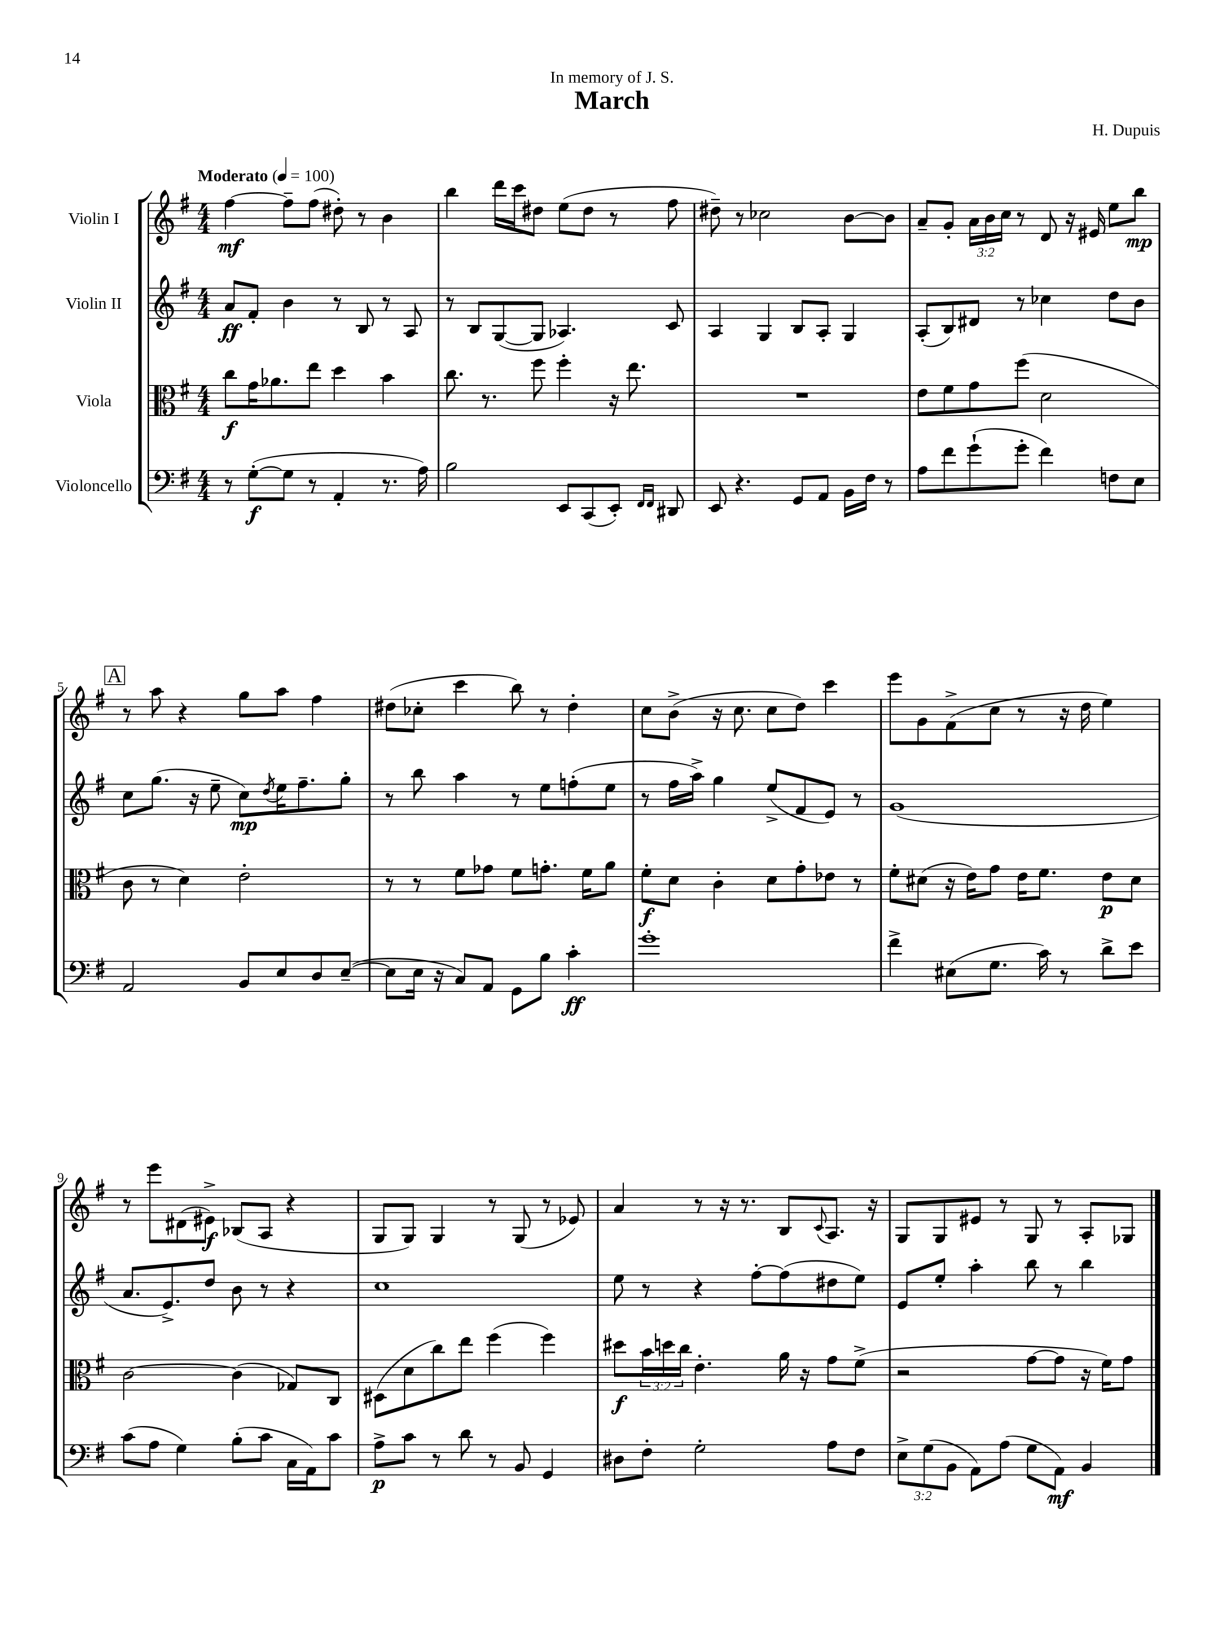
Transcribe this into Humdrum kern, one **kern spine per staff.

**kern	**kern	**kern	**kern
*staff4	*staff3	*staff2	*staff1
*clefF4	*clefC3	*clefG2	*clefG2
*k[f#]	*k[f#]	*k[f#]	*k[f#]
*M4/4	*M4/4	*M4/4	*M4/4
*MM100	*MM100	*MM100	*MM100
8r	8cc\L	8a/L	[4ff#\
([8G'\L	16g\K	8f#'/J	.
.	8.a-\	.	.
8G\]J	.	4b\	8ff#~\]L
8r	8ee\J	.	(8ff#\J
4AA'/	4dd\	8r	8dd#'\)
.	.	8B/	8r
8.r	4b\	8r	4b\
.	.	8A/	.
16A\)	.	.	.
=	=	=	=
2B\	8.cc\	8r	4bb\
.	.	8B/L	.
.	8.r	.	.
.	.	([8G/	16ddd\LL
.	.	.	16ccc\J
.	8ff#\	8G/]J	8dd#\J
8EE/L	4ff#'\	4.A-/)	(8ee\L
(8CC/	.	.	8dd#\J
8EE'/J)	16r	.	8r
.	8.ee\	.	.
16qqFF#/LL	.	.	.
16qqFF#/JJ	.	.	.
8DD#/	.	8c/	8ff#\
=	=	=	=
8EE/	1r	4A/	8dd#~\)
4.r	.	.	8r
.	.	4G/	2cc-\
8GG/L	.	8B/L	.
8AA/J	.	8A'/J	.
16BB\LL	.	4G/	[8b\L
16F#\JJ	.	.	.
8r	.	.	8b\]J
=	=	=	=
8A\L	8e\L	(8A'/L	8a~/L
8f#\	8f#\	8B/)	8g'/J
(8g`\	8g\	8d#/J	24a\LL
.	.	.	24b\
.	.	.	24cc\JJ
8g'\J	(8ff#\J	8r	8r
4f#\)	2d\	4cc-\	8d/
.	.	.	16r
.	.	.	16e#/
8F\L	.	8dd\L	8ee\L
8E\J	.	8b\J	8bb\J
=	=	=	=
2AA/	8c\	8cc\L	8r
.	8r	(8.gg\J	8aa\
.	4d\)	.	4r
.	.	16r	.
.	.	8ee~\	.
8BB/L	2e'\	8cc\L)	8gg\L
.	.	8qdd/	.
8E/	.	16ee\K	8aa\J
.	.	8.ff#~\	.
8D/	.	.	4ff#\
([8E~/J	.	8gg'\J	.
=	=	=	=
8E\]L	8r	8r	(8dd#\L
16E\Jk	8r	8bb\	8cc-'\J
16r	.	.	.
8C/L)	8f#\L	4aa\	4ccc\
8AA/J	8g-\J	.	.
8GG\L	8f#\L	8r	8bb\)
8B\J	8.g'\J	8ee\L	8r
4c'\	.	(8ff'\	4dd#'\
.	16f#\LK	.	.
.	8a\J	8ee\J	.
=	=	=	=
1g'	8f#'\L	8r	8cc\L
.	8d\J	16ff#\LL	(8b^\J
.	.	16aa^\JJ)	.
.	4c'\	4gg\	16r
.	.	.	8.cc\
.	8d\L	(8ee^/L	8cc\L
.	8g'\	8f#/	8dd\J)
.	8e-\J	8e/J)	4ccc\
.	8r	8r	.
=	=	=	=
4f#^\	8f#'\L	(1g	8eee\L
.	(8d#\J	.	8g\
(8E#\L	16r	.	(8f#^\
.	16e\LK)	.	.
8.G\J	8g\J	.	8cc\J
.	16e\LK	.	8r
16c\)	8.f#\J	.	.
8r	.	.	16r
.	.	.	16dd\
8d^\L	8e\L	.	4ee\)
8e\J	8d#\J	.	.
=	=	=	=
(8c\L	[2c\	8.a/L	8r
8A\J	.	.	8eee\L
.	.	8.e^/)	.
4G\)	.	.	(8d#\
.	.	8dd/J	8e#^\J)
(8B'\L	(4c\]	8b\	(8B-/L
8c\J	.	8r	8A/J
16C\LL	8G-/L)	4r	4r
16AA\J)	.	.	.
8c\J	8C/J	.	.
=	=	=	=
8A^\L	(8D#\L	1cc	8G/L
8c\J	8d\	.	8G/J)
8r	8cc\)	.	4G/
8d\	8ee\J	.	.
8r	(4ff#\	.	8r
8BB/	.	.	(8G/
4GG/	4ff#\)	.	8r
.	.	.	8e-/)
=	=	=	=
8D#\L	8dd#\L	8ee\	4a/
8F#'\J	24b\L	8r	.
.	24dd\	.	.
.	24cc\JJ	.	.
2G'\	4.e'\	4r	8r
.	.	.	16r
.	.	.	8.r
.	.	[8ff#'\L	.
.	16a\	(8ff#\]	8B/L
.	16r	.	.
.	.	.	8qqc/
8A\L	8g\L	8dd#\	8.A/J
8F#\J	(8f#^\J	8ee\J)	.
.	.	.	16r
=	=	=	=
12E^\L	2r	8e/L	8G/L
(12G\	.	.	.
.	.	8ee'/J	8G/
12BB\J	.	.	.
8AA\L)	.	4aa'\	8e#/J
(8A\J	.	.	8r
8G\L	[8g\L	8bb\	8G/
8AA\J)	8g\]J	8r	8r
4BB/	16r	4bb\	8A'/L
.	16f#\LK)	.	.
.	8g\J	.	8G-/J
==	==	==	==
*-	*-	*-	*-
